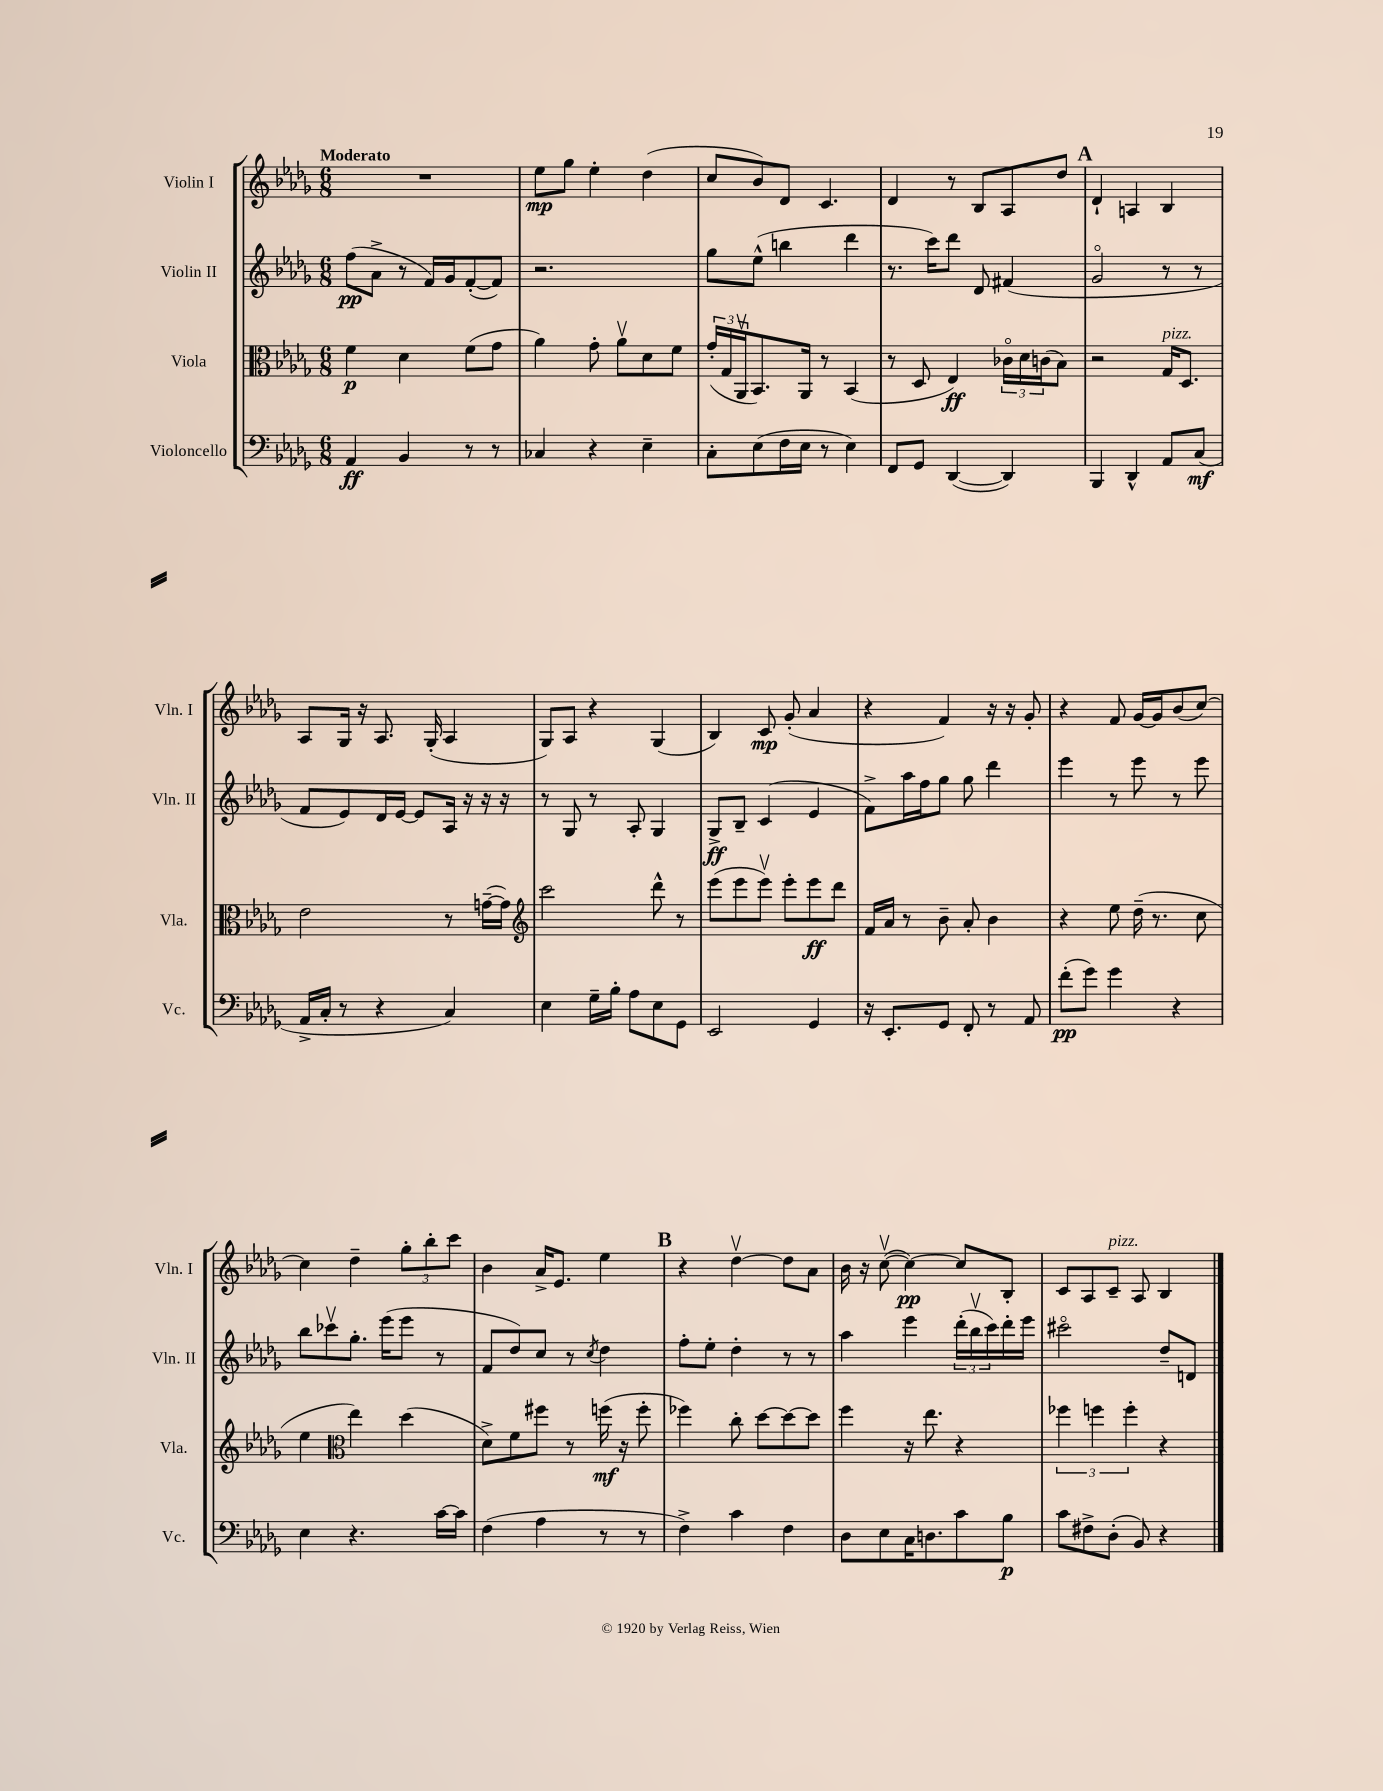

**kern	**dynam	**kern	**dynam	**kern	**dynam	**kern	**dynam
*part4	*part4	*part3	*part3	*part2	*part2	*part1	*part1
*staff4	*staff4	*staff3	*staff3	*staff2	*staff2	*staff1	*staff1
*I"Violoncello	*	*I"Viola	*	*I"Violin II	*	*I"Violin I	*
*I'Vc.	*	*I'Vla.	*	*I'Vln. II	*	*I'Vln. I	*
*clefF4	*	*clefC3	*	*clefG2	*	*clefG2	*
*k[b-e-a-d-g-]	*	*k[b-e-a-d-g-]	*	*k[b-e-a-d-g-]	*	*k[b-e-a-d-g-]	*
*M6/8	*	*M6/8	*	*M6/8	*	*M6/8	*
=1	=1	=1	=1	=1	=1	=1	=1
!	!	!	!	!	!	!LO:TX:a:B:t=Moderato	!
4AA-/	ff	4f\	p	(8ff\L	pp	2.r	.
.	.	.	.	8a-^\J	.	.	.
4BB-/	.	4d-\	.	8r	.	.	.
.	.	.	.	16f/LL)	.	.	.
.	.	.	.	16g-/J	.	.	.
8r	.	(8f\L	.	([8f'/	.	.	.
8r	.	8g-\J	.	8f/J])	.	.	.
=2	=2	=2	=2	=2	=2	=2	=2
4C-X/	.	4a-\)	.	2.r	.	8ee-\L	mp
.	.	.	.	.	.	8gg-\J	.
4r	.	8g-'\	.	.	.	4ee-'\	.
.	.	8a-v\L	.	.	.	.	.
4E-~\	.	8d-\	.	.	.	(4dd-\	.
.	.	8f\J	.	.	.	.	.
=3	=3	=3	=3	=3	=3	=3	=3
8C'\L	.	(24g-'/LL	.	8gg-\L	.	8cc/L	.
.	.	24G-/	.	.	.	.	.
.	.	24AA-v/J	.	.	.	.	.
(8E-\	.	8.BB-/)	.	(8ee-^^\J	.	8b-/)	.
16F\L	.	.	.	4bbn\	.	8d-/J	.
16E-\JJ	.	16AA-/Jk	.	.	.	.	.
8r	.	8r	.	.	.	4.c/	.
4E-\)	.	(4BB-/	.	4ddd-\	.	.	.
=4	=4	=4	=4	=4	=4	=4	=4
8FF/L	.	8r	.	8.r	.	4d-/	.
8GG-/J	.	8D-/	.	.	.	.	.
.	.	.	.	16ccc\KL)	.	.	.
([4DD-/	.	4E-/)	ff	8ddd-\J	.	8r	.
.	.	.	.	8d-/	.	8B-/L	.
4DD-/])	.	24c-X\LL	.	(4f#X/	.	8A-/	.
.	.	24d-\	.	.	.	.	.
.	.	(24cn\J	.	.	.	.	.
.	.	8B-\J)	.	.	.	8dd-/J	.
!!LO:REH:place=s1:t=A
=5	=5	=5	=5	=5	=5	=5	=5
4BBB-/	.	2r	.	2g-/	.	4d-`/	.
4DD-^^/	.	.	.	.	.	4An/	.
!	!	!LO:TX:a:i:t=pizz.	!	!	!	!	!
8AA-/L	.	16G-/KL	.	8r	.	4B-/	.
.	.	8.D-/J	.	.	.	.	.
(8C/J	mf	.	.	8r	.	.	.
!!LO:LB:g=z
=6	=6	=6	=6	=6	=6	=6	=6
16AA-^/LL	.	2e-\	.	8f/L	.	8A-/L	.
16C'/JJ	.	.	.	.	.	.	.
8r	.	.	.	8e-/)	.	16G-/Jk	.
.	.	.	.	.	.	16r	.
4r	.	.	.	16d-/L	.	8.A-/	.
.	.	.	.	[16e-/JJ	.	.	.
.	.	.	.	8e-/L]	.	.	.
.	.	.	.	.	.	(16G-'/	.
4C/)	.	8r	.	16A-/Jk	.	4A-/	.
.	.	.	.	16r	.	.	.
.	.	([16gn~\LL	.	16r	.	.	.
.	.	16g\JJ])	.	16r	.	.	.
=7	=7	=7	=7	=7	=7	=7	=7
*	*	*clefG2	*	*	*	*	*
4E-\	.	2ccc\	.	8r	.	8G-/L)	.
.	.	.	.	8G-/	.	8A-/J	.
16G-~\LL	.	.	.	8r	.	4r	.
16B-'\JJ	.	.	.	.	.	.	.
8A-\L	.	.	.	8A-'/	.	.	.
8E-\	.	8ddd-^^\	.	4G-/	.	(4G-/	.
8GG-\J	.	8r	.	.	.	.	.
=8	=8	=8	=8	=8	=8	=8	=8
2EE-/	.	(8eee-\L	.	8G-^/L	ff	4B-/)	.
.	.	8eee-\	.	8B-~/J	.	.	.
.	.	8eee-v\J)	.	(4c/	.	8c/	mp
.	.	8eee-'\L	.	.	.	(8g-'/	.
4GG-/	.	8eee-\	ff	4e-/	.	4a-/	.
.	.	8ddd-\J	.	.	.	.	.
=9	=9	=9	=9	=9	=9	=9	=9
16r	.	16f/LL	.	8f^\L)	.	4r	.
8.EE-'/L	.	16a-/JJ	.	.	.	.	.
.	.	8r	.	16aa-\L	.	.	.
.	.	.	.	16ff\J	.	.	.
8GG-/J	.	8b-~\	.	8gg-\J	.	4f/)	.
8FF'/	.	8a-'/	.	8gg-\	.	.	.
8r	.	4b-\	.	4ddd-\	.	16r	.
.	.	.	.	.	.	16r	.
8AA-/	.	.	.	.	.	8g-'/	.
=10	=10	=10	=10	=10	=10	=10	=10
(8f'\L	pp	4r	.	4eee-\	.	4r	.
8g-\J)	.	.	.	.	.	.	.
4g-\	.	8ee-\	.	8r	.	8f/	.
.	.	(16dd-~\	.	8eee-\	.	[16g-/LL	.
.	.	8.r	.	.	.	16g-/J]	.
4r	.	.	.	8r	.	(8b-/	.
.	.	8cc\	.	8eee-\	.	[8cc/J)	.
!!LO:LB:g=z
=11	=11	=11	=11	=11	=11	=11	=11
4E-\	.	4ee-\	.	8bb-\L	.	4cc\]	.
.	.	.	.	8ccc-Xv\	.	.	.
*	*	*clefC3	*	*	*	*	*
4.r	.	4ee-\)	.	8.gg-'\J	.	4dd-~\	.
.	.	.	.	(16eee-\KL	.	.	.
.	.	(4dd-\	.	8eee-\J	.	12gg-'\L	.
.	.	.	.	.	.	12bb-'\	.
[16c\LL	.	.	.	8r	.	.	.
.	.	.	.	.	.	12ccc\J	.
16c\JJ]	.	.	.	.	.	.	.
=12	=12	=12	=12	=12	=12	=12	=12
(4F\	.	8d-^\L)	.	8f/L	.	4b-\	.
.	.	8f\	.	8dd-/)	.	.	.
4A-\	.	8ff#X\J	.	8cc/J	.	16a-^/KL	.
.	.	.	.	.	.	8.e-/J	.
.	.	8r	.	8r	.	.	.
.	.	.	.	8qcc/	.	.	.
8r	.	(16ffn\	mf	4dd-\	.	4ee-\	.
.	.	16r	.	.	.	.	.
8r	.	8ff'\	.	.	.	.	.
!!LO:REH:place=s1:t=B
=13	=13	=13	=13	=13	=13	=13	=13
4F^\)	.	4ff-X\)	.	8ff'\L	.	4r	.
.	.	.	.	8ee-'\J	.	.	.
4c\	.	8cc'\	.	4dd-'\	.	[4dd-v\	.
.	.	[8dd-\L	.	.	.	.	.
4F\	.	8dd-\_	.	8r	.	8dd-\L]	.
.	.	8dd-\J]	.	8r	.	8a-\J	.
=14	=14	=14	=14	=14	=14	=14	=14
8D-\L	.	4ff\	.	4aa-\	.	16b-\	.
.	.	.	.	.	.	16r	.
8E-\	.	.	.	.	.	([8ccv\	.
16C\K	.	16r	.	4eee-\	.	4cc\_)	pp
8.Dn\	.	8.ee-\	.	.	.	.	.
8c\	.	4r	.	(24ddd-'\LL	.	8cc/L]	.
.	.	.	.	24bb-v\	.	.	.
.	.	.	.	24ccc\)	.	.	.
8B-\J	p	.	.	16ddd-'\	.	8B-'/J	.
.	.	.	.	16eee-\JJ	.	.	.
=15	=15	=15	=15	=15	=15	=15	=15
8c\L	.	6ff-X\	.	2ccc#X\	.	8c/L	.
8F#X^\	.	.	.	.	.	8A-/	.
.	.	6ffn\	.	.	.	.	.
!	!	!	!	!	!	!LO:TX:a:i:t=pizz.	!
(8D-'\J	.	.	.	.	.	8c~/J	.
.	.	6ff'\	.	.	.	.	.
8BB-/)	.	.	.	.	.	8A-/	.
4r	.	4r	.	8dd-~/L	.	4B-/	.
.	.	.	.	8dn/J	.	.	.
==	==	==	==	==	==	==	==
*-	*-	*-	*-	*-	*-	*-	*-
